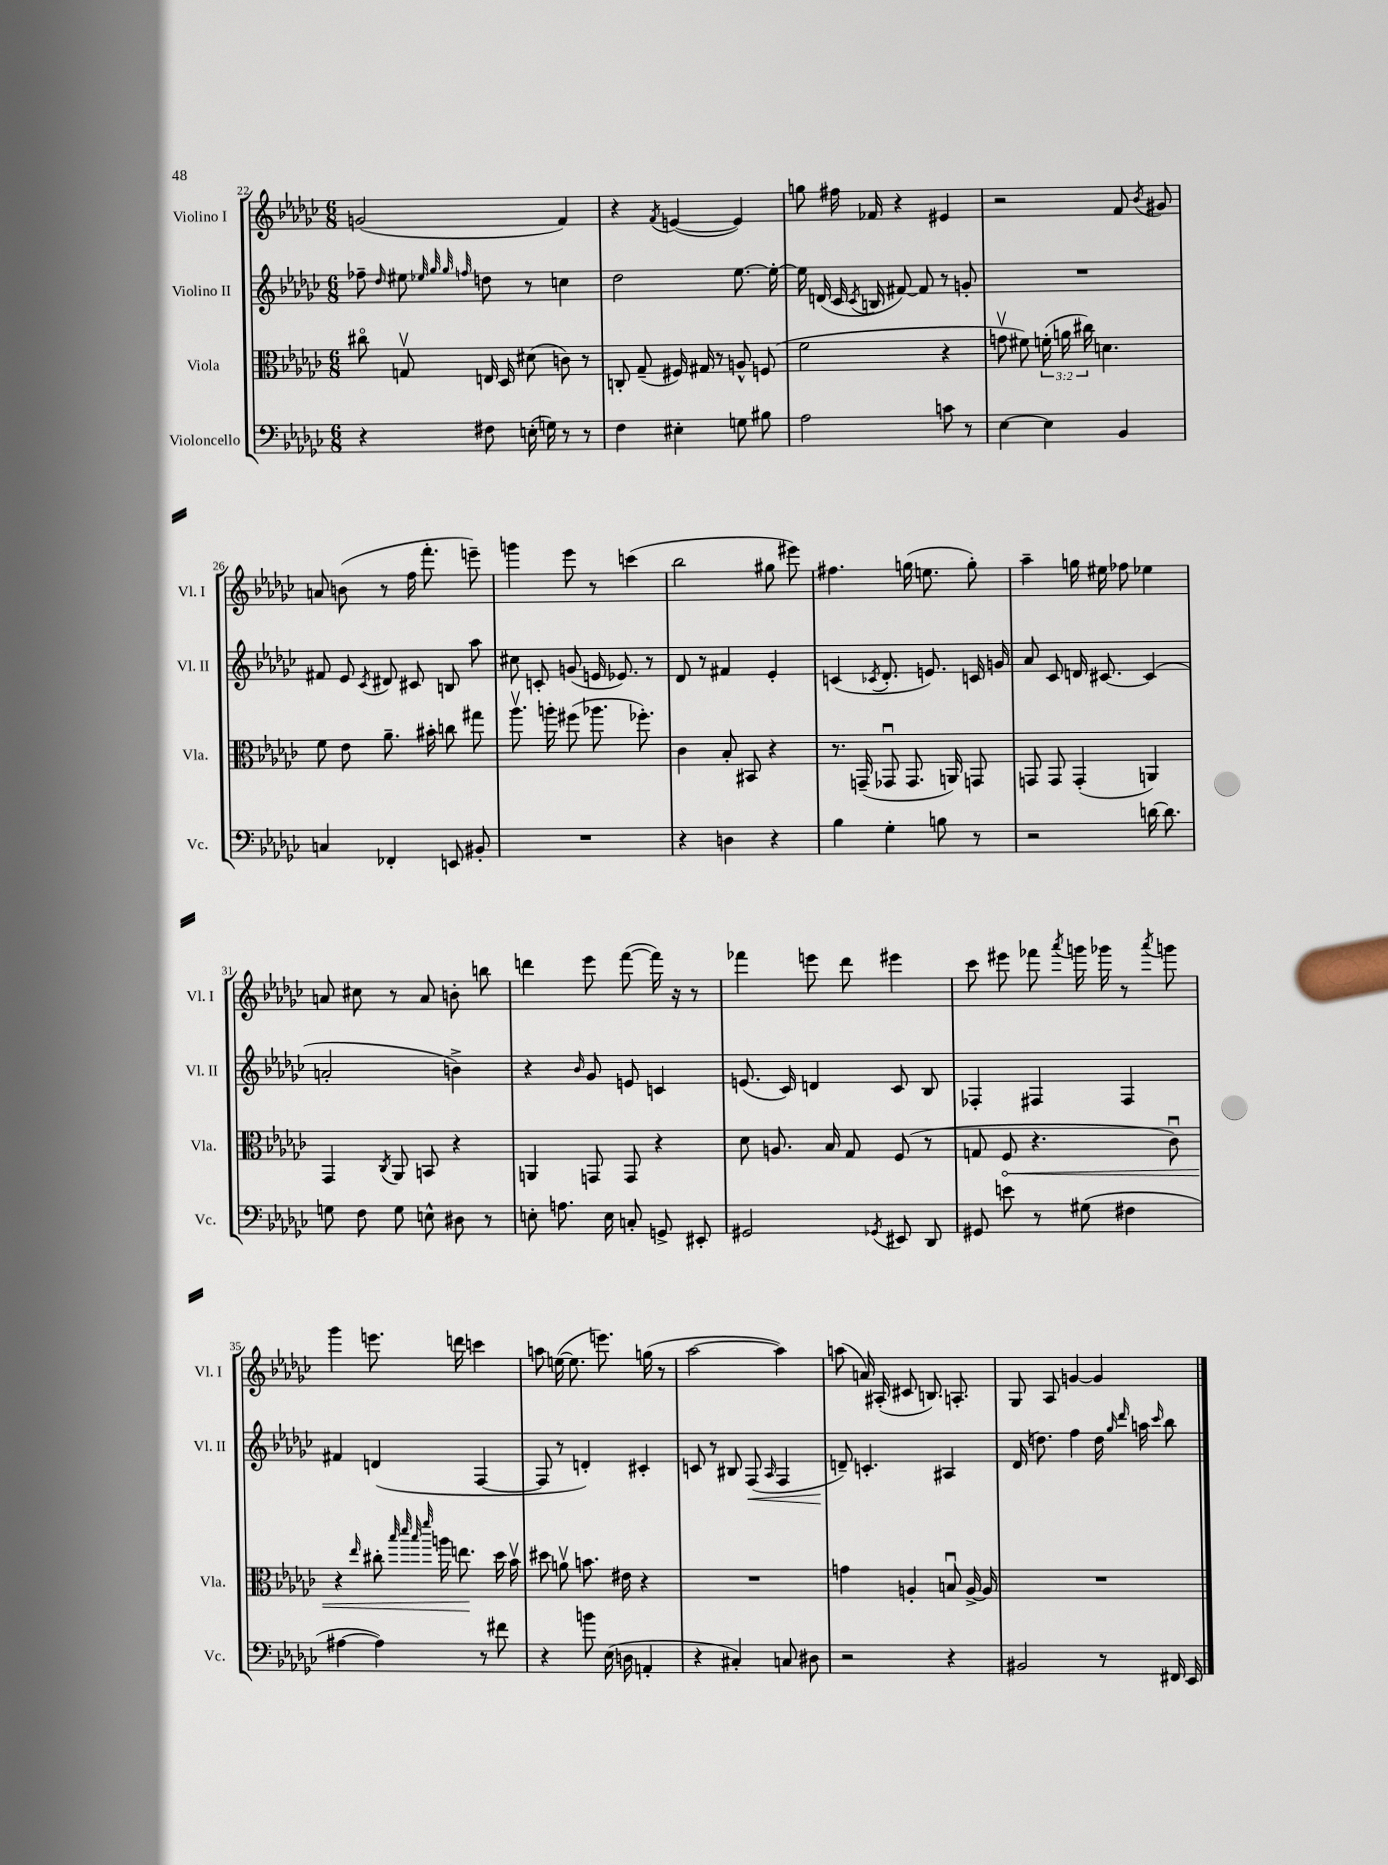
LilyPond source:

<<
\new StaffGroup <<
\new Staff = "s0" \with { instrumentName = "Violino I" shortInstrumentName = "Vl. I" } {
    \clef treble \key ges \major \numericTimeSignature \time 6/8
    \autoBeamOff g'2( f'4) |
    r4 \acciaccatura { f'8 } e'4~( e'4) |
    g''8 fis''16 fes'16 r4 eis'4 |
    r2 f'8 \acciaccatura { bes'8 } gis'8 |
    a'8 b'8( r8 f''16 f'''8.-. e'''8--) |
    g'''4 ees'''8 r8 c'''4( |
    bes''2 gis''8 eis'''8) |
    fis''4. g''16( e''8. g''8-.) |
    aes''4-- g''16 eis''16 fes''8 ees''4 |
    a'8 cis''8 r8 a'8 b'8-. b''8 |
    d'''4 ees'''8 f'''8~( f'''16) r16 r8 |
    fes'''4 e'''8 des'''8 eis'''4 |
    ces'''8 eis'''8 fes'''8 \acciaccatura { aes'''8 } g'''16 ges'''16 r8 \acciaccatura { aes'''8 } g'''8 |
    ges'''4 e'''8. d'''16 c'''4 |
    a''8 e''16~( e''8. e'''8.) g''16( r8 |
    aes''2~ aes''4) |
    a''8( a'16) ais16-.( cis'8 b8.) a8.-. |
    ges8 aes8 g'4~ g'4 \bar "|." |
}
\new Staff = "s1" \with { instrumentName = "Violino II" shortInstrumentName = "Vl. II" } {
    \clef treble \key ges \major \numericTimeSignature \time 6/8
    \autoBeamOff fes''8-- \grace { des''16 } eis''8 \grace { ees''32 ges''32 ges''32 f''32 } d''8 r8 c''4 |
    des''2 ees''8.~ ees''16~-. |
    ees''16 d'16( ces'16 \acciaccatura { ces'8 } b16 fis'8~) fis'8 r8 g'8-. |
    R2. |
    fis'8 ees'8 \acciaccatura { ces'8 } dis'8 cis'8 b8 aes''8 |
    cis''8 c'8-. g'8( e'16 ees'8.) r8 |
    des'8 r8 fis'4 ees'4-. |
    c'4( \acciaccatura { ces'8 } des'8.-. e'8.) c'16 g'16 |
    aes'8 ces'8 d'16 cis'8.~ cis'4( |
    a'2-. b'4->) |
    r4 \grace { bes'16 } ges'8 e'8 c'4 |
    e'8.( ces'16) d'4 ces'8 bes8 |
    fes4-. fis4 fis4 |
    fis'4 d'4( f4~ |
    f8 r8 d'4-.) cis'4-. |
    c'8 r8 bis8 f8\<( \grace { aes16 } f4 |
    d'8--\!) c'4.-. ais4 |
    des'16( d''8.) f''4 d''16 \grace { ges''16 des'''16 } a''16 \grace { ces'''16 } bes''8 \bar "|." |
}
\new Staff = "s2" \with { instrumentName = "Viola" shortInstrumentName = "Vla." } {
    \clef alto \key ges \major \numericTimeSignature \time 6/8 \override Staff.TupletNumber.text = #tuplet-number::calc-fraction-text
    \autoBeamOff cis''8\flageolet g8\upbow e16 des16 dis'8( c'8) r8 |
    c8-. ges8--( fis16) gis16 r8 a8-^ f8( |
    f'2 r4 |
    g'8\upbow fis'8) \tuplet 3/2 { f'16-.( a'16 cis''16) } d'4. |
    f'8 ees'8 aes'8.-- bis'16-. c''8 gis''8 |
    aes''8.\upbow a''16-. fis''8( aes''8. fes''8.-.) |
    ces'4 bes8-. bis,8 r4 |
    r8. g,16--( ges,8\downbow ges,8. a,16) g,8 |
    g,8 g,8 g,4-.( a,4) |
    ges,4 \acciaccatura { ces8 } aes,8 b,8 r4 |
    a,4 g,8 g,8 r4 |
    des'8 a8. bes16 ges8 f8( r8 |
    g8 \once \override Hairpin.circled-tip = ##t f8\< r4. ces'8\downbow) |
    r4 \grace { ees''16 } cis''8-. \grace { bes''32 des'''32 bes''32 f'''32 } a''16 e''8.\! des''16 bes'16\upbow |
    dis''8 a'8\upbow b'8. eis'16 r4 |
    R2. |
    g'4 a4-. b8\downbow a16~-> a16 |
    R2. \bar "|." |
}
\new Staff = "s3" \with { instrumentName = "Violoncello" shortInstrumentName = "Vc." } {
    \clef bass \key ges \major \numericTimeSignature \time 6/8
    \autoBeamOff r4 fis8 e16-.( g16) r8 r8 |
    f4 eis4-. g8 bis8 |
    aes2 c'8 r8 |
    ees4~ ees4 bes,4 |
    c4 fes,4-. e,8 bis,8-. |
    R2. |
    r4 d4 r4 |
    bes4 ges4-. b8 r8 |
    r2 d'16~ d'8. |
    g8 f8 g8 e8-^ dis8 r8 |
    e8-. a8. e16 c8-. g,8-> eis,8-. |
    gis,2 \acciaccatura { ges,8 } eis,8 des,8 |
    gis,8 e'8 r8 gis8( fis4 |
    ais4~ ais4) r8 fis'8 |
    r4 b'8 ees16( d16 a,4-. |
    r4 cis4-.) c8 dis8 |
    r2 r4 |
    bis,2 r8 fis,16 ees,16 \bar "|." |
}
>>
>>
\layout { \context { \Score currentBarNumber = #22 } }
